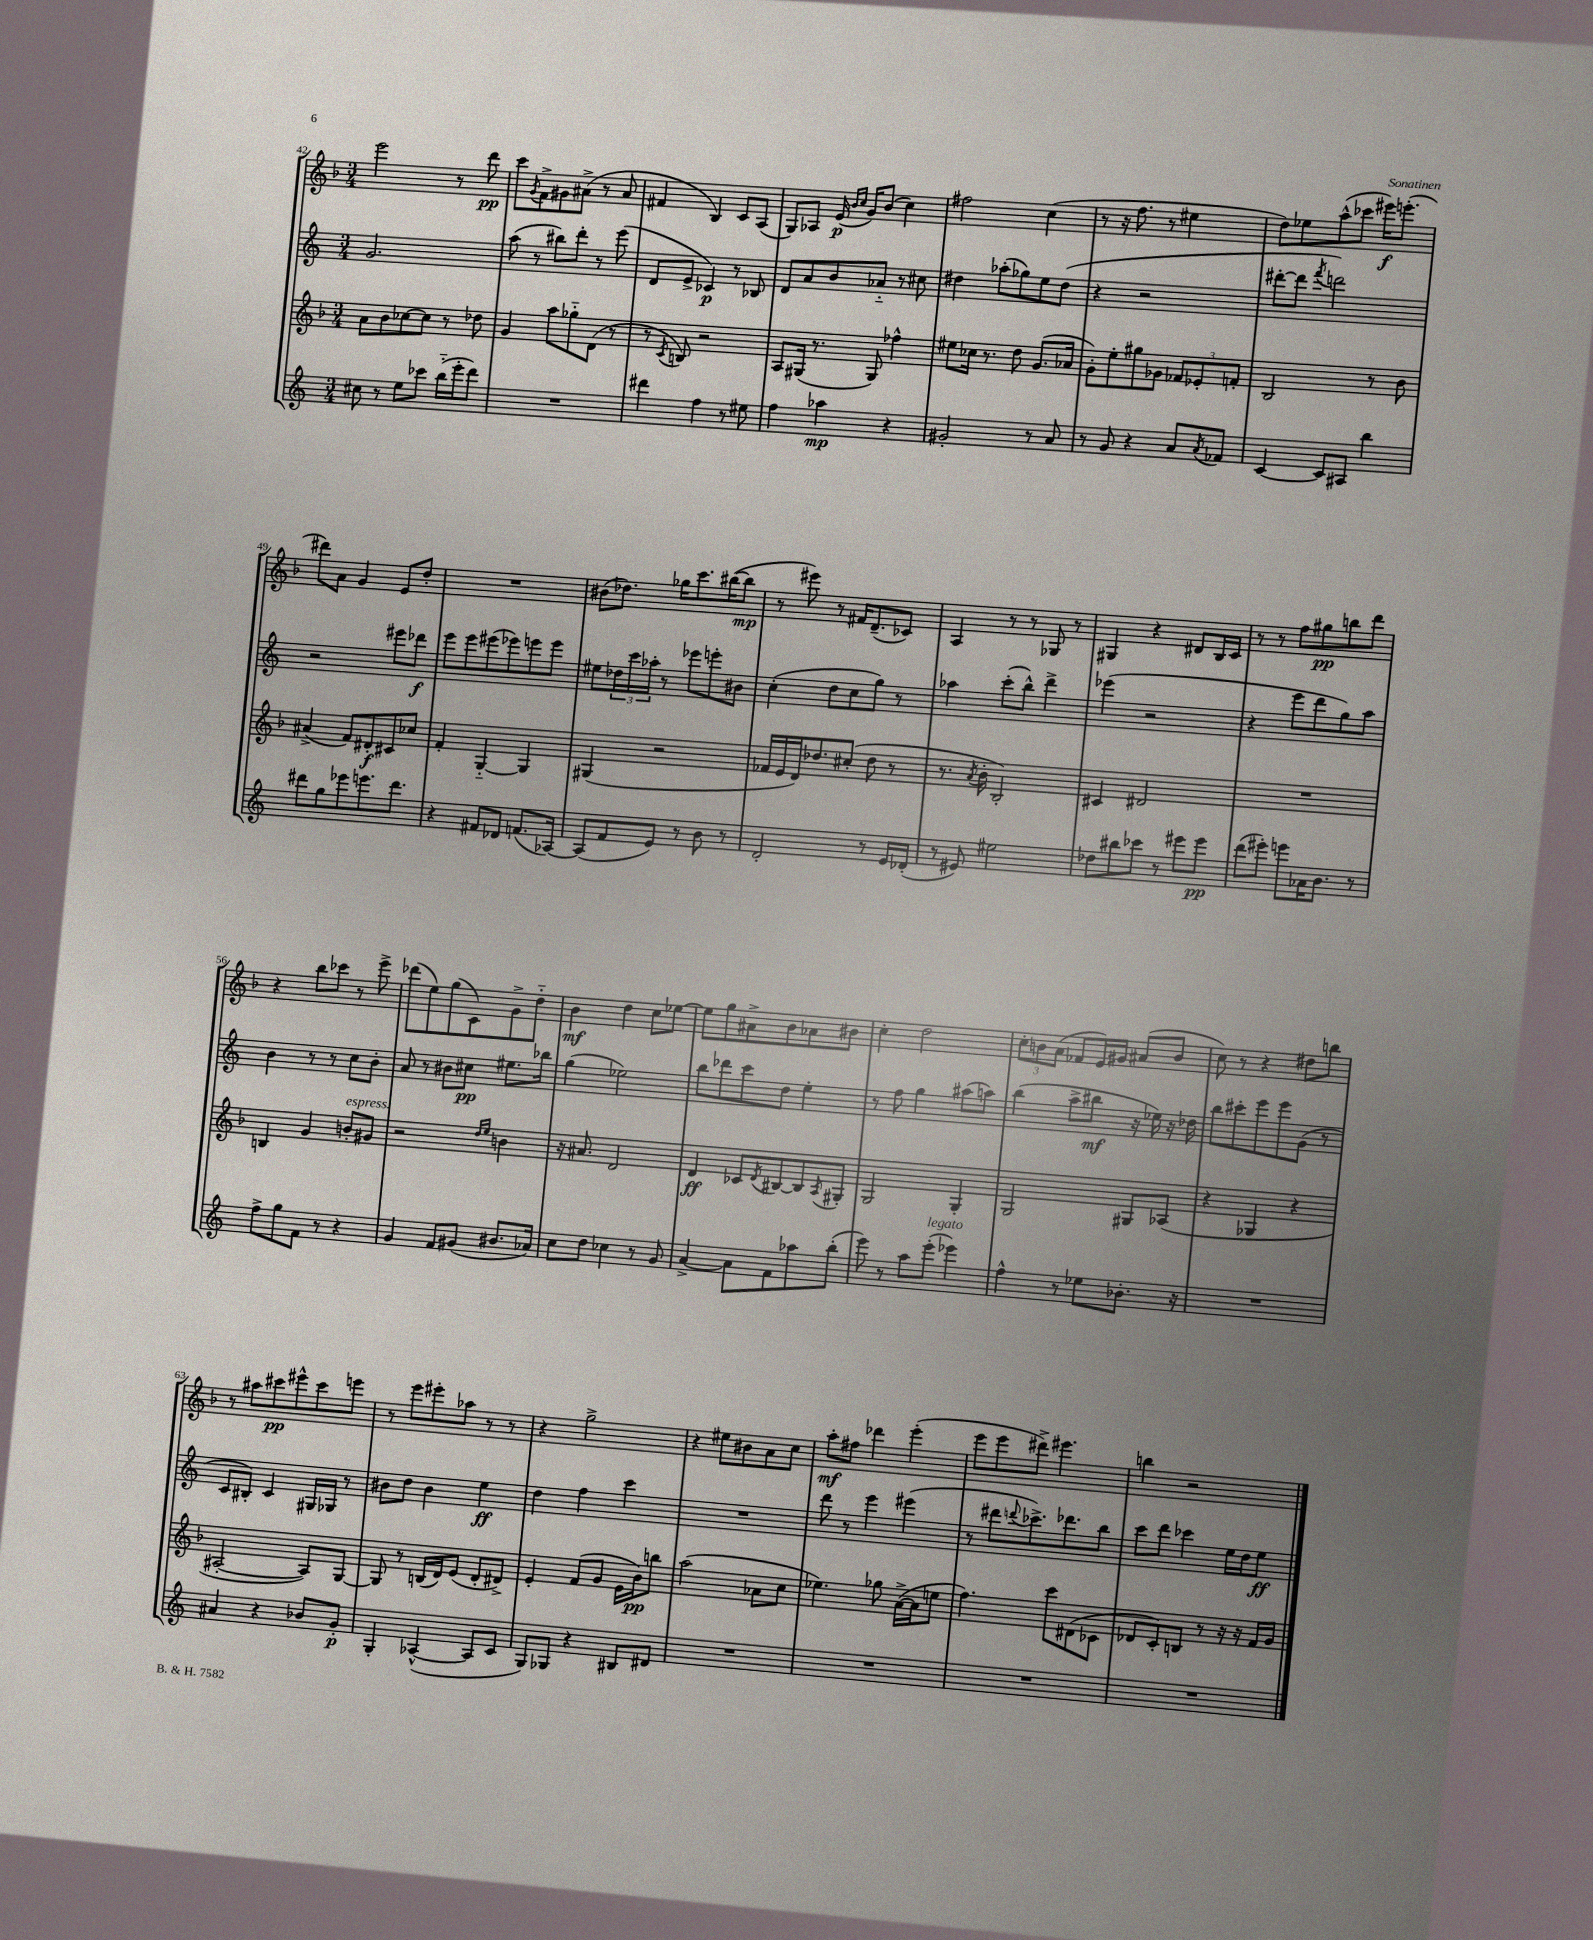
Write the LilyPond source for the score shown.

<<
\new StaffGroup <<
\new Staff = "s0" {
    \clef treble \key f \major \numericTimeSignature \time 3/4
    e'''2 r8 d'''8\pp |
    c'''8 \acciaccatura { g'8 } f'8-> gis'8 ais'8->( r8 ais'8 |
    fis'4 bes4) c'8 a8( |
    g8) aes8 e'16\p( \grace { bes'16 c''16 } g'16) bes'8( c''4) |
    fis''2 c''4( |
    r8 r16 f''8. r8 eis''4 |
    d''8) ees''8 a''8-^( ces'''8 eis'''16\f) e'''8.-.( |
    dis'''8) a'8 g'4 e'8 d''8-. |
    R2. |
    bis'8( des''8.) ges''16 c'''8. bis''16~( bis''8\mp |
    r8 eis'''8) r8 fis'16 d'8.--( ces'8) |
    a4 r8 r8 ges8 r8 |
    gis4 r4 dis'8 bes16 c'16 |
    r8 r8 f''8 gis''8\pp b''8 d'''8 |
    r4 bes''8 ces'''8 r8 e'''8-> |
    des'''8( e''8) g''8( c'8) g'8-> d''8-_ |
    bes'4\mf d''4 c''8 ees''8~ |
    ees''8 g''8 ais'8-> bes'8 aes'8 bis'8 |
    c''4-. d''2 |
    \tuplet 3/2 { c''8-. b'8 a'8( } fes'8 e'16) gis'16 ais'8( b'8 |
    c''8) r8 r4 dis''8 b''8 |
    r8 ais''8 cis'''8\pp eis'''8-^ cis'''8 e'''8 |
    r8 e'''8 eis'''8-. aes''8 r8 r8 |
    r4 g''2-> |
    r4 eis''8 bis'8 a'8 c''8 |
    a''8-.\mf fis''8 des'''4 e'''4-.( |
    e'''8 e'''8 dis'''8->) eis'''4. |
    b''4 r2 \bar "|." |
}
\new Staff = "s1" {
    \clef treble \key c \major \numericTimeSignature \time 3/4
    g'2. |
    a''8( r8 bis''8) d'''8-. r8 e'''8( |
    d'8 e'8-> ces'4\p) r8 bes8 |
    d'8 a'8 b'8 aes'8-_ r8 cis''8 |
    dis''4 aes''8-.( ges''8) e''8 dis''8( |
    r4 r2 |
    dis'''8~-. dis'''8 \acciaccatura { f'''8 } d'''2) |
    r2 eis'''8 des'''8\f |
    e'''8 e'''8 eis'''8( ees'''8) e'''8 e'''8 |
    eis''8 \tuplet 3/2 { des''16 c'''16 aes''16-. } r8 ees'''8 e'''8-. bis'8 |
    c''4-.( d''8 c''8 g''8) r8 |
    aes''4 c'''8-.( b''8-^) d'''4-> |
    ees'''4( r2 |
    r4 e'''8 d'''8 g''8) a''8 |
    b'4 r8 r8 c''8 b'8-. |
    a'8 r8 bis'8 cis''8\pp eis''8. bes''16 |
    g''4( ees''2) |
    b''8 des'''8 c'''8 d''8 e''4-. |
    r8 f''8 g''4 ais''8( a''8) |
    b''4( a''8-> bis''8\mf r16 ees''16) r16 des''16 |
    b''8 cis'''8-. e'''8 e'''8 g'8( r8 |
    c'8 bis8-.) c'4 gis16 ges16 r8 |
    bis'8 d''8 bis'4 e''4\ff |
    d''4 f''4 c'''4 |
    R2. |
    d'''8 r8 e'''4 eis'''4( |
    r8 dis'''8 \appoggiatura { d'''8 } ces'''8.->) des'''8. b''8 |
    c'''8 d'''8 ces'''4 e''16 d''16 e''8\ff \bar "|." |
}
\new Staff = "s2" {
    \clef treble \key f \major \numericTimeSignature \time 3/4
    a'8 bes'8 ces''8~ ces''8 r8 des''8 |
    g'4 a''8 ges''8-_ d'8( r8 |
    r8 \acciaccatura { c'8 } b8) r2 |
    a8 gis16( r8. gis8) fes''4-^ |
    eis''8 ces''16 r8. d''8 g'8.( aes'16 |
    g'8-.) e''8-. gis''8 ges'8 \tuplet 3/2 { fes'8 ees'8-. f'8-. } |
    bes2 r8 bes'8 |
    ais'4->( f'8) dis'8-.\f cis'8 ces''8 |
    f'4-. g4~-_ g4 |
    gis4( r2 |
    fes'16 e'16 d'16) des''8. cis''8-.( des''8 r8 |
    r8. \acciaccatura { a'8 } bes'16-. bes2-.) |
    cis'4 dis'2 |
    R2. |
    b4 g'4 b'8-.^\markup { \italic "espress." } gis'8 |
    r2 \grace { d''16 e''16 } b'4 |
    r16 ais'8. d'2 |
    d'4\ff ces'8 \acciaccatura { d'8 } bis8~ bis8 \acciaccatura { a8 } gis8-. |
    g2 g4-. |
    g2 gis8 aes8( |
    r4 ges4 r4 |
    ais2~-. ais8) g8~ |
    g8 r8 b16( d'16) e'8( d'8-. dis'8->) |
    e'4-. f'8( g'8 e'16 bes'16\pp) b''8 |
    a''2( aes'8 c''8 |
    ees''4.) ges''8 a'16~->( a'16 e''8 |
    f''4.) c'''8 dis'8( ces'8 |
    des'8 c'8-.) b8 r8 r16 r16 f'16 g'16 \bar "|." |
}
\new Staff = "s3" {
    \clef treble \key c \major \numericTimeSignature \time 3/4
    cis''8 r8 e''8 ces'''8 b''16-_( e'''16-. d'''8) |
    R2. |
    dis'''4 f''4 r8 eis''8 |
    f''4 aes''4\mp r4 |
    gis'2-. r8 a'8 |
    r8 g'8 r4 a'8 \acciaccatura { a'8 } fes'8 |
    c'4~ c'8 ais8 b''4 |
    dis'''8 g''8 ees'''8 e'''8. dis'''8. |
    r4 fis'8 des'8 f'8.( aes16~) |
    aes8( f'8 e'8) r8 b'8 r8 |
    d'2-. r8 e'16 des'16-.( |
    r8 eis'8) eis''2 |
    des''8 bis''8 ces'''8 r8 eis'''8 eis'''8\pp |
    d'''8( eis'''8-.) e'''8 aes'16 b'8. r8 |
    f''8-> g''8 f'8 r8 r4 |
    g'4 f'8 gis'8( bis'8. aes'16) |
    c''8 d''8 ces''4 r8 g'8 |
    a'4~-> a'8 f'8 aes''8 b''8-.( |
    e'''8) r8 a''8 e'''8-.^\markup { \italic "legato" }( ees'''4) |
    f''4-^ r8 ees''8 bes'8.-. r16 |
    R2. |
    ais'4 r4 bes'8 g'8-.\p |
    g4-. aes4~-^( aes8 c'8 |
    g8) ges8 r4 bis8 dis'8 |
    R2. |
    R2. |
    R2. |
    R2. \bar "|." |
}
>>
>>
\layout { \context { \Score currentBarNumber = #42 } }
